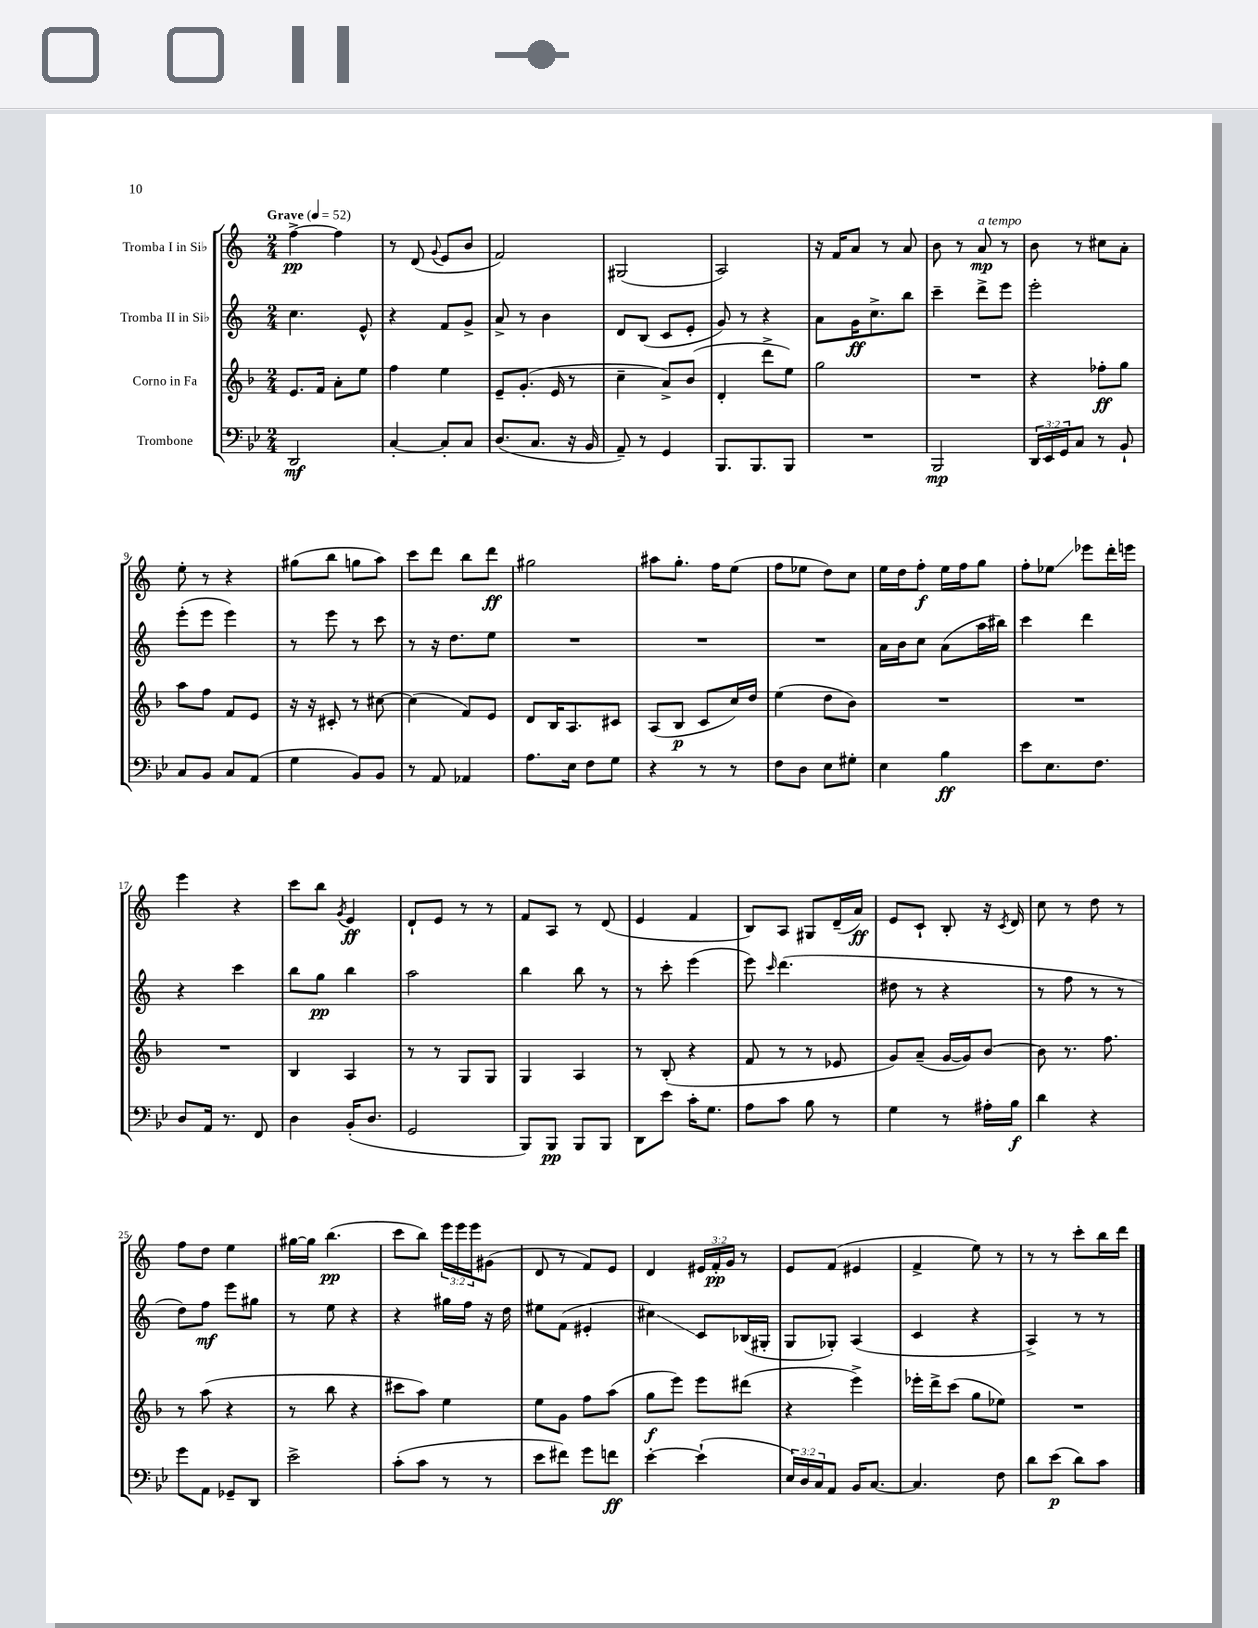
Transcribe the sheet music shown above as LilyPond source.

<<
\new StaffGroup <<
\new Staff = "s0" \with { instrumentName = "Tromba I in Sib" } {
    \clef treble \key c \major \numericTimeSignature \time 2/4 \override Staff.TupletNumber.text = #tuplet-number::calc-fraction-text \tempo "Grave" 4 = 52
    f''4~->\pp f''4 |
    r8 d'8( \appoggiatura { g'8 } e'8 b'8 |
    f'2) |
    gis2( |
    a2) |
    r16 f'16 a'8 r8 a'8 |
    b'8 r8 a'8\mp^\markup { \italic "a tempo" } r8 |
    b'8 r8 cis''8 a'8-. |
    e''8-. r8 r4 |
    gis''8( b''8 g''8 a''8) |
    c'''8 d'''8 b''8 d'''8\ff |
    gis''2 |
    ais''8 g''8.-. f''16 e''8( |
    f''8 ees''8 d''8) c''8 |
    e''16 d''16 f''8-.\f e''16 f''16 g''8 |
    f''8-. ees''8\glissando ees'''8 d'''16-. e'''16 |
    e'''4 r4 |
    c'''8 b''8 \acciaccatura { g'8 } e'4\ff |
    d'8-! e'8 r8 r8 |
    f'8 a8 r8 d'8( |
    e'4 f'4 |
    b8) a8 gis8 d'16--( a'16\ff) |
    e'8 c'8-! b8-. r16 \acciaccatura { c'8 } d'16 |
    c''8 r8 d''8 r8 |
    f''8 d''8 e''4 |
    gis''16~ gis''16 b''4.\pp( |
    c'''8 b''8) \tuplet 3/2 { e'''16 e'''16 e'''16 } gis'8( |
    d'8 r8 f'8) e'8 |
    d'4 \tuplet 3/2 { eis'16 f'16-.\pp g'16 } r8 |
    e'8 f'8( eis'4 |
    f'4-> e''8) r8 |
    r8 r8 c'''8-. b''16 d'''16 \bar "|." |
}
\new Staff = "s1" \with { instrumentName = "Tromba II in Sib" } {
    \clef treble \key c \major \numericTimeSignature \time 2/4
    c''4. e'8-^ |
    r4 f'8 g'8-> |
    a'8-> r8 b'4 |
    d'8 b8( c'8 e'8-. |
    g'8) r8 r4 |
    a'8 g'16\ff c''8.-> b''8 |
    c'''4-- d'''8-> e'''8 |
    e'''2-. |
    e'''8-.( e'''8 e'''4) |
    r8 e'''8 r8 c'''8 |
    r8 r16 d''8. e''8 |
    R2 |
    R2 |
    R2 |
    a'16 b'16 c''8 a'8( a''16 bis''16) |
    c'''4 d'''4 |
    r4 c'''4 |
    b''8 g''8\pp b''4 |
    a''2 |
    b''4 b''8 r8 |
    r8 c'''8-. e'''4( |
    e'''8) \grace { c'''16 } d'''4.( |
    dis''8 r8 r4 |
    r8 f''8 r8 r8 |
    d''8) f''8\mf e'''8 gis''8 |
    r8 e''8 r4 |
    r4 gis''16 f''16 r16 d''16 |
    eis''8 f'8( eis'4-. |
    cis''4\glissando) c'8 bes16( gis16-. |
    g8 ges8-.) a4( |
    c'4 r4 |
    a4->) r8 r8 \bar "|." |
}
\new Staff = "s2" \with { instrumentName = "Corno in Fa" } {
    \clef treble \key f \major \numericTimeSignature \time 2/4
    e'8. f'16 a'8-. e''8 |
    f''4 e''4 |
    e'8-- g'8.-.( e'16 r8 |
    c''4-- a'8->) bes'8( |
    d'4-. d'''8-> e''8) |
    g''2 |
    R2 |
    r4 fes''8-.\ff g''8 |
    a''8 f''8 f'8 e'8 |
    r16 r16 cis'8-. r8 cis''8~ |
    cis''4( f'8) e'8 |
    d'8 bes16 a8. cis'8 |
    a8( bes8\p c'8 c''16) d''16 |
    e''4( d''8 bes'8) |
    R2 |
    R2 |
    R2 |
    bes4 a4 |
    r8 r8 g8 g8 |
    g4 a4 |
    r8 bes8-.( r4 |
    f'8 r8 r8 ees'8 |
    g'8) a'8--( g'16~ g'16) bes'8~ |
    bes'8 r8. f''8. |
    r8 a''8( r4 |
    r8 bes''8 r4 |
    cis'''8 a''8) e''4 |
    e''8 g'8 f''8 a''8( |
    g''8\f e'''8) e'''8 dis'''8( |
    r4 e'''4->) |
    ees'''16-. d'''16-> c'''8( g''8 ees''8) |
    R2 \bar "|." |
}
\new Staff = "s3" \with { instrumentName = "Trombone" } {
    \clef bass \key bes \major \numericTimeSignature \time 2/4 \override Staff.TupletNumber.text = #tuplet-number::calc-fraction-text
    d,2\mf |
    c4~-. c8-. c8 |
    d8.( c8. r16 bes,16 |
    a,8--) r8 g,4 |
    bes,,8. bes,,8. bes,,8 |
    R2 |
    bes,,2\mp |
    \tuplet 3/2 { d,16 ees,16 g,16 } c8 r8 bes,8-! |
    c8 bes,8 c8 a,8( |
    g4 bes,8) bes,8 |
    r8 a,8 aes,4 |
    a8. ees16 f8 g8 |
    r4 r8 r8 |
    f8 d8 ees8 gis8-. |
    ees4 bes4\ff |
    ees'8 ees8. f8. |
    d8 a,16 r8. f,8 |
    d4 bes,16-.( d8. |
    g,2 |
    bes,,8) bes,,8\pp bes,,8 bes,,8 |
    d,8 ees'8 c'16-. g8. |
    a8 c'8 bes8 r8 |
    g4 r8 ais16-. bes16\f |
    d'4 r4 |
    g'8 a,8 ges,8-- d,8 |
    ees'2-> |
    c'8-.( c'8 r8 r8 |
    ees'8 fis'8) g'8 f'8\ff |
    ees'4~-. ees'4-!( |
    \tuplet 3/2 { ees16) d16 c16 } a,8 bes,16 c8.~ |
    c4. f8 |
    d'8 ees'8\p( d'8) c'8 \bar "|." |
}
>>
>>
